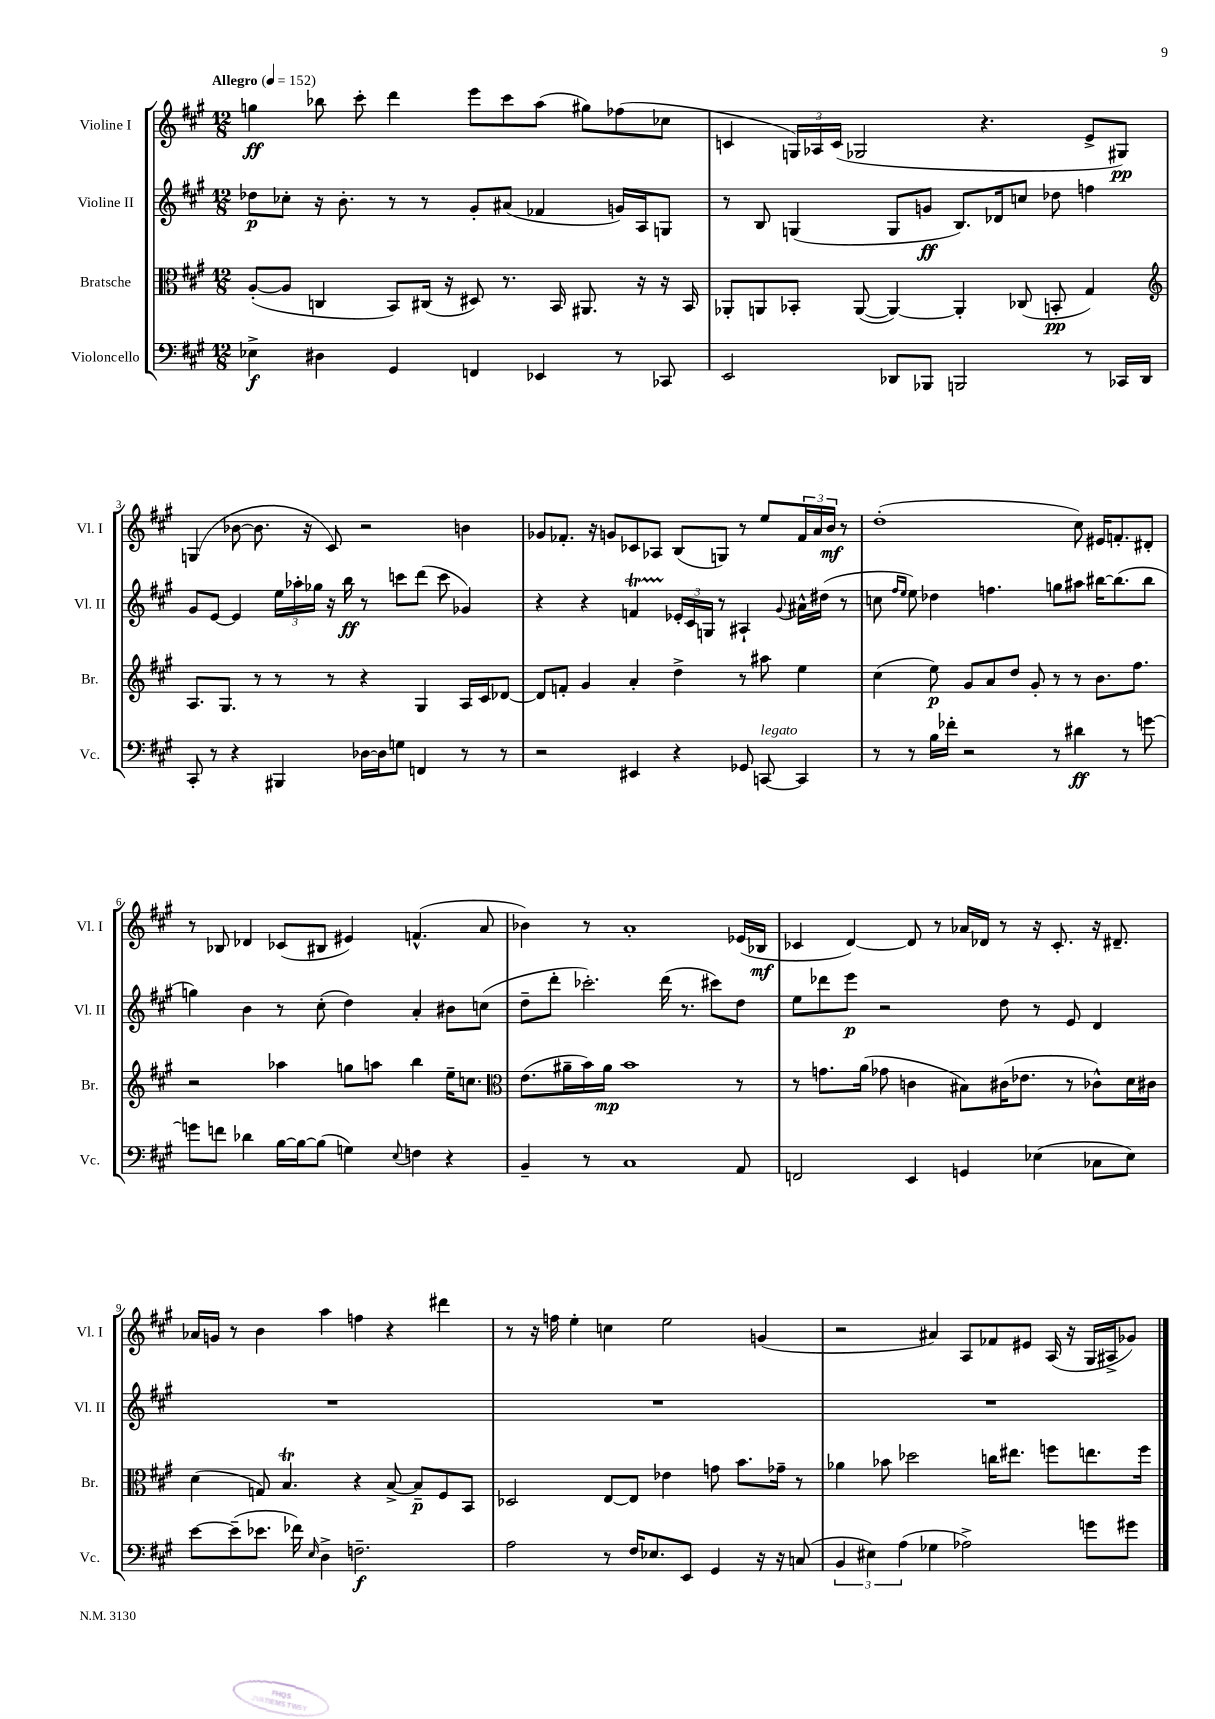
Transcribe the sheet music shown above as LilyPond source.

<<
\new StaffGroup <<
\new Staff = "s0" \with { instrumentName = "Violine I" shortInstrumentName = "Vl. I" } {
    \clef treble \key a \major \numericTimeSignature \time 12/8 \tempo "Allegro" 4 = 152
    g''4\ff bes''8 cis'''8-. d'''4 e'''8 cis'''8 a''8( gis''8) fes''8( ces''8 |
    c'4 \tuplet 3/2 { g16) aes16 c'16( } ges2 r4. e'8-> gis8\pp) |
    g4( bes'8~ bes'8. r16 cis'8) r2 b'4 |
    ges'8 fes'8.-. r16 g'8 ces'8 aes8 b8( g8) r8 e''8 \tuplet 3/2 { fes'16 a'16 b'16\mf } r8 |
    d''1-.( cis''8) eis'16 f'8.-. dis'8-. |
    r8 bes8 des'4 ces'8( bis8 eis'4) f'4.-^( a'8 |
    bes'4) r8 a'1-. ees'16( bes16\mf |
    ces'4 d'4~) d'8 r8 aes'16 des'16 r8 r16 ces'8.-. r16 dis'8.-- |
    aes'16 g'16 r8 b'4 a''4 f''4 r4 dis'''4 |
    r8 r16 f''16 e''4-. c''4 e''2 g'4( |
    r2 ais'4) a8 fes'8 eis'8 a16( r16 gis16 ais16-> ges'8) \bar "|." |
}
\new Staff = "s1" \with { instrumentName = "Violine II" shortInstrumentName = "Vl. II" } {
    \clef treble \key a \major \numericTimeSignature \time 12/8
    des''8\p ces''8-. r16 b'8.-. r8 r8 gis'8-. ais'8( fes'4 g'16) a16 g8 |
    r8 b8 g4( g8 g'8\ff b8.) des'16 c''8 des''8 f''4 |
    gis'8 e'8~ e'4 \tuplet 3/2 { e''16 aes''16-. ges''16 } r16 b''16\ff r8 c'''8 d'''8( c'''8 ges'4) |
    r4 r4 f'4\startTrillSpan \tuplet 3/2 { ees'16-.\stopTrillSpan cis'16 g16 } r8 ais4-! \appoggiatura { gis'8 } ais'16-^ dis''16( r8 |
    c''8 \grace { fis''16 e''16 } e''8) des''4 f''4. g''8 ais''8 bis''16~ bis''8.( bis''8 |
    g''4) b'4 r8 cis''8-.( d''4) a'4-. bis'8 c''8( |
    d''8-- d'''8-. ces'''2.-.) d'''16( r8. cis'''8) d''8 |
    e''8 des'''8 e'''8\p r2 d''8 r8 e'8 d'4 |
    R1. |
    R1. |
    R1. \bar "|." |
}
\new Staff = "s2" \with { instrumentName = "Bratsche" shortInstrumentName = "Br." } {
    \clef alto \key a \major \numericTimeSignature \time 12/8
    a8~-.( a8 c4 b,8) cis16( r16 dis8) r8. b,16 ais,8. r16 r16 b,16 |
    aes,8-. a,8 bes,8-. a,8~( a,4~) a,4-. ces8( b,8-.\pp gis4) |
    \clef treble a8. gis8. r8 r8 r8 r4 gis4 a16 cis'16 des'8~ |
    des'8 f'8-. gis'4 a'4-. d''4-> r8 ais''8 e''4 |
    cis''4( e''8\p) gis'8 a'8 d''8 gis'8-. r8 r8 b'8. fis''8. |
    r2 aes''4 g''8 a''8 b''4 e''16-- c''8. |
    \clef alto e'8.( ais'16-- b'16) ais'16\mp b'1 r8 |
    r8 g'8. a'16( ges'8 c'4 bis8) cis'16( ees'8. r8 ces'8-^) d'16 cis'16 |
    d'4( g8) b4.\trill r4 b8~-> b8--\p fis8 b,8 |
    des2 e8~ e8 ees'4 g'8 b'8. ges'16-- r8 |
    aes'4 bes'8 des''2 c''16 eis''8. f''8 e''8. f''16 \bar "|." |
}
\new Staff = "s3" \with { instrumentName = "Violoncello" shortInstrumentName = "Vc." } {
    \clef bass \key a \major \numericTimeSignature \time 12/8
    ees4->\f dis4 gis,4 f,4 ees,4 r8 ces,8 |
    e,2 des,8 bes,,8 b,,2 r8 ces,16 des,16 |
    cis,8-. r8 r4 bis,,4 des16~ des16 g8 f,4 r8 r8 |
    r2 eis,4 r4 ges,8 c,8~^\markup { \italic "legato" } c,4 |
    r8 r8 b16 fes'16-. r2 r8 dis'4\ff r8 g'8~ |
    g'8 f'8 des'4 b16~ b16~ b8( g4) \appoggiatura { e8 } f4 r4 |
    b,4-- r8 cis1 a,8 |
    f,2 e,4 g,4 ees4( ces8 ees8) |
    e'8~ e'8--( ees'8. fes'16) \grace { e16 } d4-> f2.--\f |
    a2 r8 fis16 ees8. e,8 gis,4 r16 r16 c8( |
    \tuplet 3/2 { b,4 eis4) a4( } ges4 aes2->) g'8 gis'8 \bar "|." |
}
>>
>>
